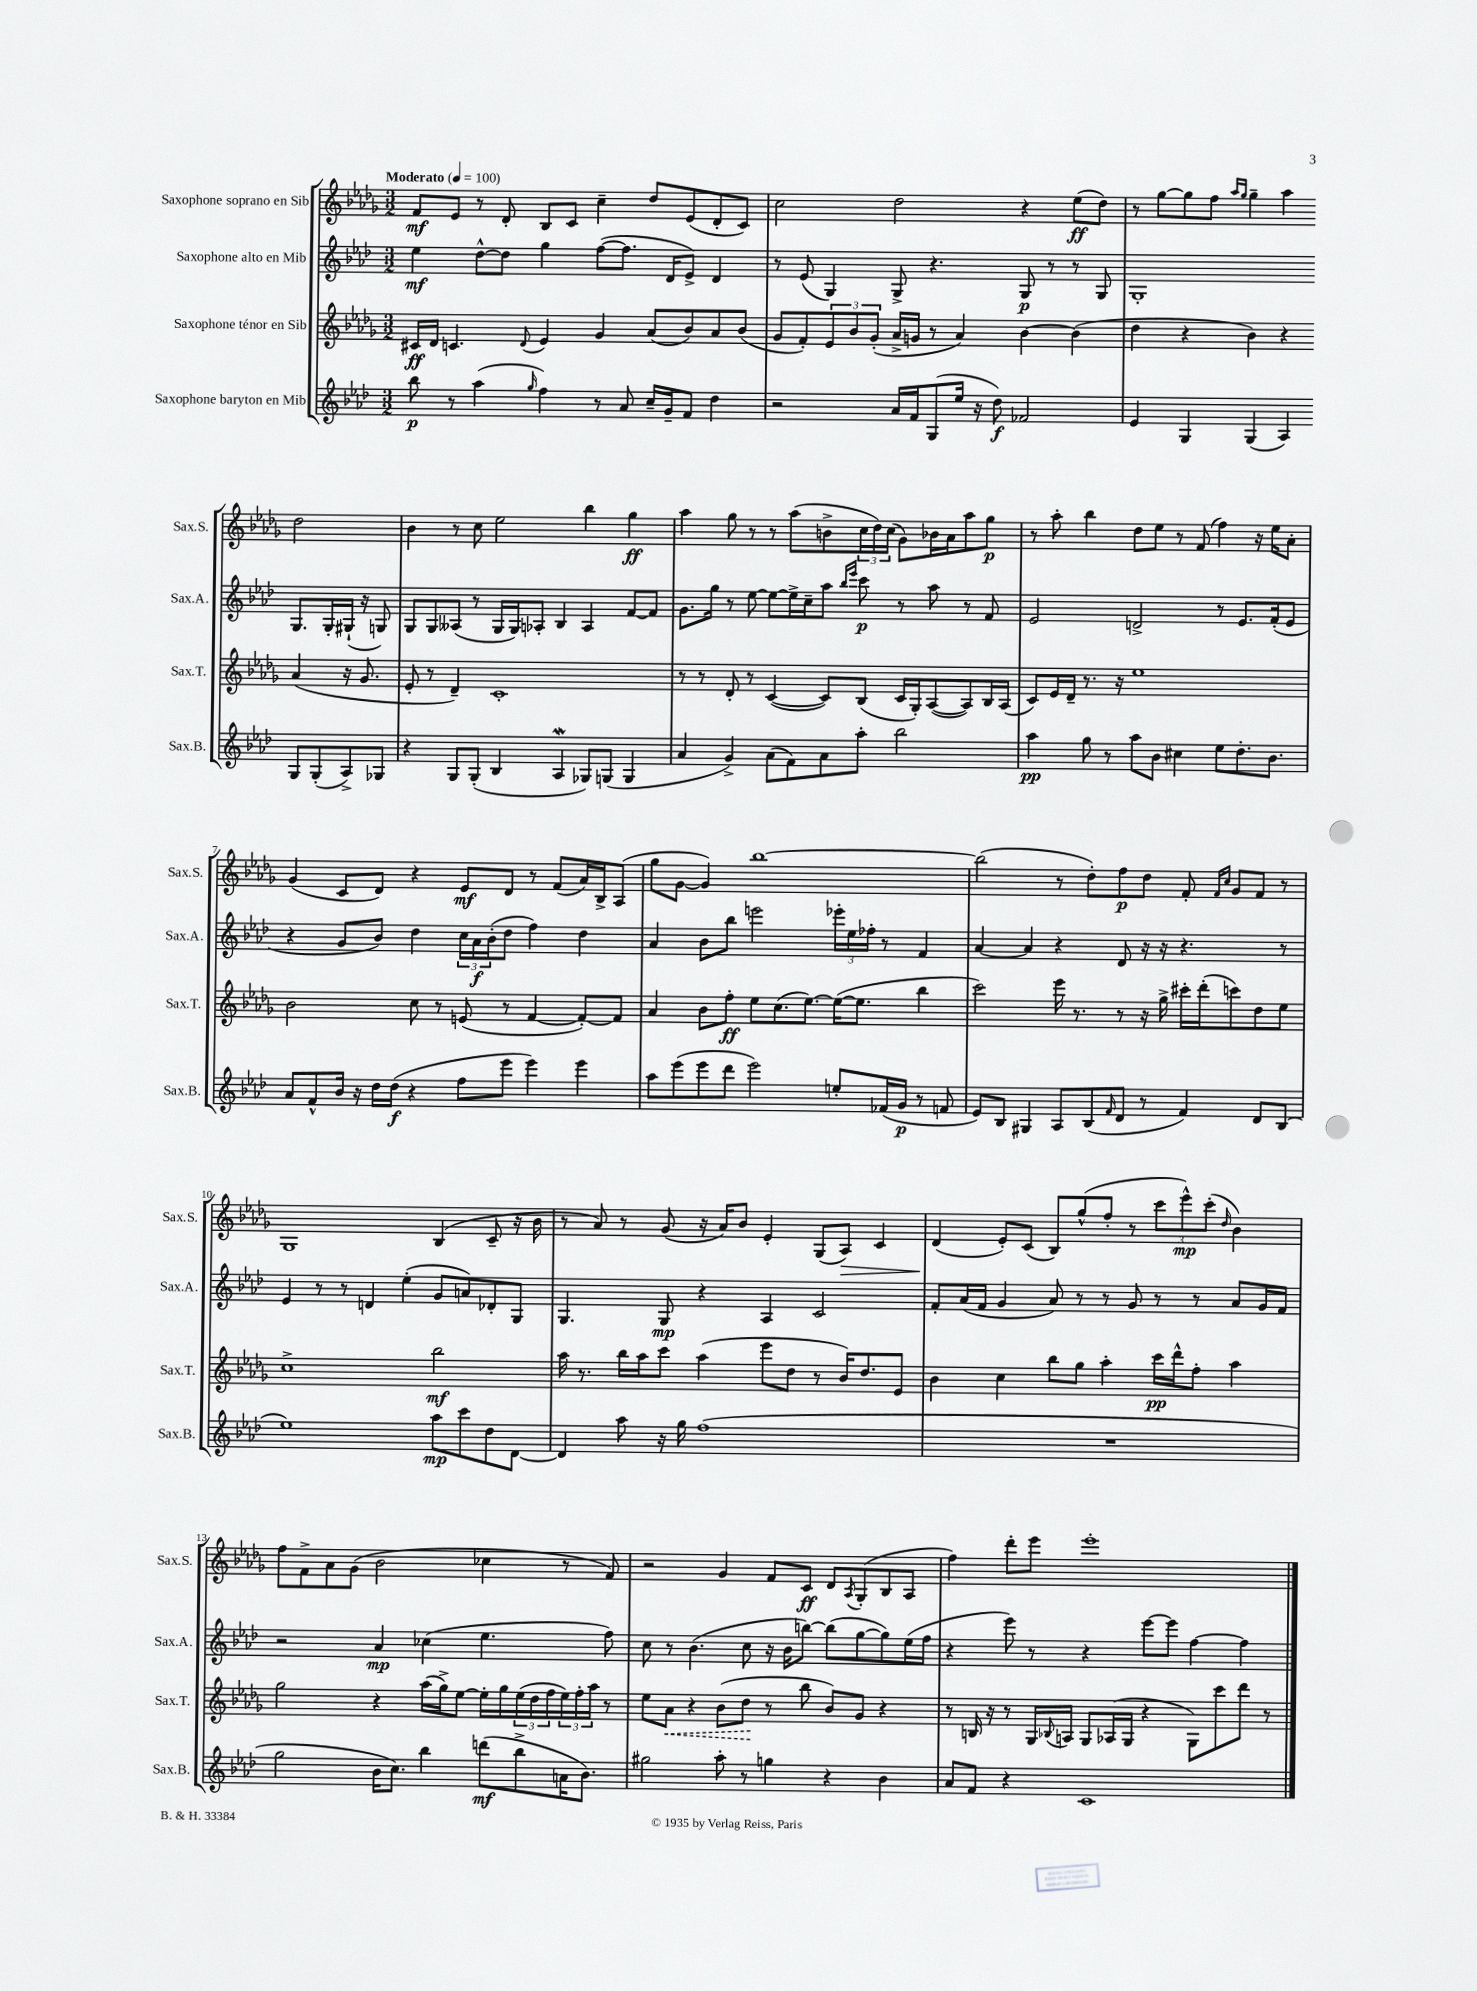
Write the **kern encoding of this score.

**kern	**kern	**kern	**kern
*staff4	*staff3	*staff2	*staff1
*clefG2	*clefG2	*clefG2	*clefG2
*k[b-e-a-d-]	*k[b-e-a-d-g-]	*k[b-e-a-d-]	*k[b-e-a-d-g-]
*M3/2	*M3/2	*M3/2	*M3/2
*MM100	*MM100	*MM100	*MM100
8bb-	16c#	4ee-	8f
.	16d-	.	.
8r	4.c	.	8e-
(4aa-	.	[8dd-^^	8r
.	.	8dd-]	8d-'
16qqgg	8qqd-	.	.
4ff)	4e-	4gg	8B-
.	.	.	8c
8r	4g-	([8ff	4cc~
8a-	.	8.ff]	.
16cc~	(8a-	.	8dd-
16g~	.	16d-	.
8f	8b-)	8e-^)	(8e-
4dd-	8a-	4d-	8d-'
.	(8b-	.	8c)
=	=	=	=
2r	8g-	8r	2cc
.	8f')	(8e-	.
.	12e-	4G)	.
.	12b-	.	.
.	(12g-'	.	.
16a-	16a-^	8G^	2dd-
16f	16g	.	.
(8G	8r	4.r	.
16ee-	4a-)	.	.
16r	.	.	.
8dd-)	.	.	.
2f-	[4b-	8G	4r
.	.	8r	.
.	(4b-]	8r	(8ee-
.	.	8G	8dd-)
=	=	=	=
4e-	4dd-	1G'	8r
.	.	.	[8gg-
4G	4r	.	8gg-]
.	.	.	8ff
.	.	.	16qqaa-
.	.	.	16qqgg-
(4G	4b-)	.	4gg-~
4A-)	4r	.	4aa-
8G	(4a-	8.G	2dd-
(8G'	.	.	.
.	.	16G'	.
8A-^)	16r	(16G#`	.
.	8.g-	16r	.
8G-	.	8G)	.
=	=	=	=
4r	8e-'	8G	4b-
.	8r	8G	.
8G	4d-~)	(8A--	8r
(8G'	.	8r	8cc
4B-	1c'	16G	2ee-
.	.	16G)	.
.	.	8A-'	.
4A-	.	4B-	.
8G-)	.	4A-	4bb-
(8G	.	.	.
4G	.	[8f	4gg-
.	.	8f]	.
=	=	=	=
4a-	8r	8.g	4aa-
.	8r	.	.
.	.	16gg	.
4g^)	8d-'	8r	8gg-
.	8r	[8ee-	8r
(8a-	([4c	8ee-_	8r
8f)	.	16ee-^]	(8aa-
.	.	16cc~	.
8a-	8c])	8aa-	8b^
.	.	16qqbb-	.
.	.	16qqeee-	.
8aa-'	(8B-	8ccc	24cc
.	.	.	24dd-)
.	.	.	(24cc
2bb-	16c	8r	8g-)
.	16G-')	.	.
.	([8A-	8aa-	16b-
.	.	.	16a-
.	8A-])	8r	8aa-
.	16B-	8f	8gg-
.	(16A-	.	.
=	=	=	=
4aa-	8c)	2e-	8r
.	16e-	.	8aa-'
.	16d-~	.	.
8gg	8.r	.	4bb-
8r	.	.	.
.	16r	.	.
8aa-	1ee-	2d^	8dd-
8b-	.	.	8ee-
4cc#	.	.	8r
.	.	.	(8f
8ee-	.	8r	4ff)
8.dd-'	.	8.e-	.
.	.	.	16r
8.b-	.	(16f'	16ee-
.	.	8e-	8a-'
=	=	=	=
8a-	2b-	4r	(4g-
8f^^	.	.	.
16b-	.	8g	8c
16r	.	.	.
16dd-	.	8b-)	8d-)
(16dd-	.	.	.
4r	8cc	4dd-	4r
.	8r	.	.
8ff	(8e	24cc	8e-
.	.	24a-	.
.	.	(24b-'	.
8eee-	8r	8dd-	8d-
4eee-)	[4f	4ff)	8r
.	.	.	(8f
4eee-	8f'_)	4dd-	16a-)
.	.	.	16B-^
.	8f]	.	(8A-
=	=	=	=
8aa-	4a-	4a-	8gg-
(8eee-	.	.	[8g-
8eee-	8b-	8b-	4g-])
8ddd-	8ff'	8bb-	.
2eee-)	8ee-	2eee	[1bb-
.	(8.cc	.	.
.	[8.ee-)	.	.
8ee'	(16ee-_	24eee-'	.
.	.	24ee-	.
.	8.ee-]	.	.
.	.	24ff-'	.
(16f-	.	8r	.
16g	.	.	.
8r	4bb-	4f	.
8f	.	.	.
=	=	=	=
8e-)	2ccc)	[4a-	(2bb-]
8B-	.	.	.
4G#	.	4a-]	.
8A-	16eee-	4r	8r
.	8.r	.	.
(8B-	.	.	8dd-')
16qqf	.	.	.
8d-	8r	8d-	8ff
8r	16r	16r	8dd-
.	16gg-^	16r	.
4f)	16ccc#'	4.r	8f'
.	(16ddd-'	.	.
.	.	.	16qqf
.	.	.	16qqcc
.	8ccc)	.	8g-
8d-	8dd-	.	8f
(8B-	8ee-	8r	8r
=	=	=	=
1ee-)	1cc^	4e-	1G-
.	.	8r	.
.	.	8r	.
.	.	4d	.
.	.	(4ee-'	.
8aa-	2bb-	8g	(4B-
8ccc	.	8a)	.
8dd-	.	8d-'	8c~
[8d-	.	8G	16r
.	.	.	16b-
=	=	=	=
4d-]	16aa-	4.G	8r
.	8.r	.	.
.	.	.	8a-)
8aa-	16bb-	.	8r
.	16aa-	.	.
16r	8ccc	8G	(8g-
16gg	.	.	.
(1ff	(4aa-	4r	16r
.	.	.	16a-)
.	.	.	8b-
.	8eee-	4A-	4e-'
.	8dd-	.	.
.	8r	2c	(8G-
.	16b-)	.	8A-)
.	8.dd-	.	.
.	.	.	4c
.	8e-	.	.
=	=	=	=
1.r	4b-	8f'	(4d-
.	.	(16a-	.
.	.	16f	.
.	4cc	4g	8e-')
.	.	.	(8c
.	8bb-	8a-)	8B-)
.	8gg-	8r	(8gg-^^
.	4aa-'	8r	8ff'
.	.	8g	8r
.	16ccc	8r	12ccc
.	16ddd-^^	.	.
.	.	.	12eee-^^)
.	8ff'	8r	.
.	.	.	(12ccc'
.	.	.	16qqdd-
.	4aa-	8a-	4b-)
.	.	16g	.
.	.	16f	.
=	=	=	=
2gg	2gg-	2r	8ff
.	.	.	8f^
.	.	.	8a-
.	.	.	(8g-
16b-	4r	4a-	2b-
8.cc)	.	.	.
4bb-	(16aa-	(4cc-	.
.	16gg-^)	.	.
.	[8ee-	.	.
(8ddd	16ee-']	4.ee-	4cc-
.	16gg-	.	.
8bb-^	(24ee-	.	.
.	24dd-	.	.
.	24ff	.	.
16a	24ee-)	.	8r
.	24ff'	.	.
8.b-)	.	.	.
.	24aa-	.	.
.	8r	8ff)	8f)
=	=	=	=
2gg#	8ee-	8cc	2r
.	8a-	8r	.
.	4r	(4.b-	.
8aa-'	(8b-	.	4g-
8r	8dd-	8cc	.
4gg	8r	16r	8f
.	.	16b-	.
.	8bb-	[8bb)	8c
4r	8b-)	(8bb]	8d-
.	.	.	8qA-
.	8g-	[8gg	(8G-'
4b-	4r	8gg])	8B-
.	.	(16ee-	8A-
.	.	16ff	.
=	=	=	=
8a-	8r	4r	4ff)
8f	16B	.	.
.	16r	.	.
4r	8r	8eee-)	8ddd-'
.	16G-	8r	8eee-
.	8qqB-	.	.
.	16A	.	.
1c	8G-	4r	1eee-'
.	(16A-	.	.
.	16G-	.	.
.	4r	[8eee-	.
.	.	8eee-]	.
.	8G-)	[4ff	.
.	8ccc	.	.
.	8ddd-	4ff]	.
.	8r	.	.
==	==	==	==
*-	*-	*-	*-
